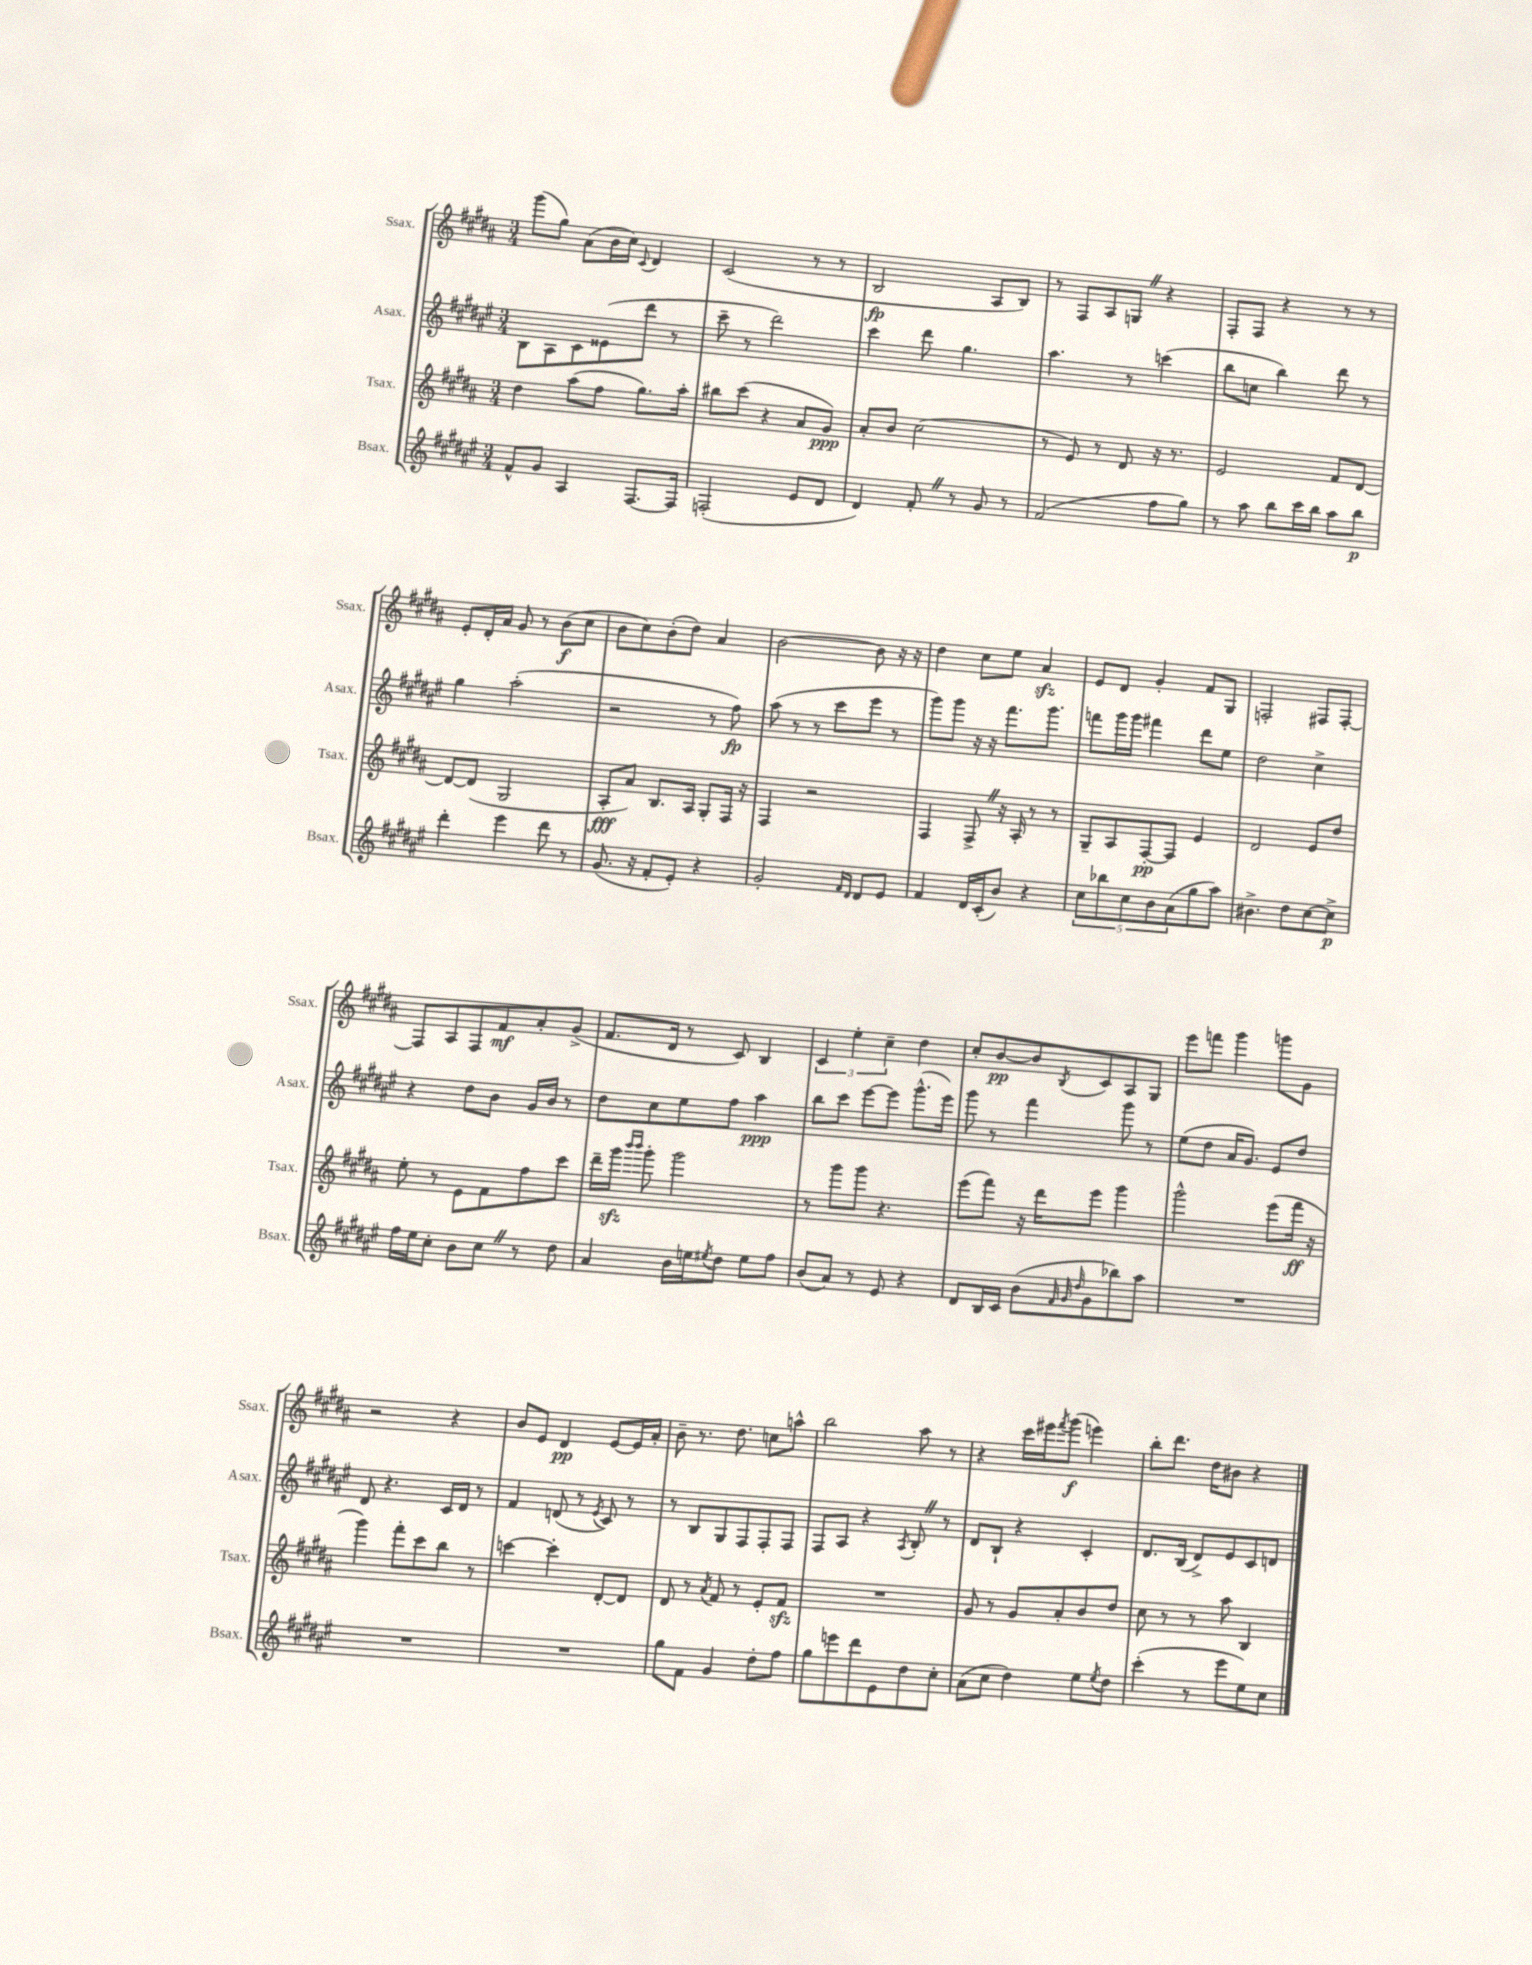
<<
\new StaffGroup <<
\new Staff = "s0" \with { instrumentName = "Ssax." shortInstrumentName = "Ssax." } {
    \clef treble \key b \major \numericTimeSignature \time 3/4
    gis'''8( gis''8) ais'8( b'16 cis''16) \appoggiatura { cis'8 } dis'4 |
    cis'2( r8 r8 |
    b2\fp ais8 b8) |
    r8 fis8 ais8 g8 \once \override BreathingSign.text = \markup { \musicglyph "scripts.caesura.straight" } \breathe r4 |
    fis8-. fis8 r4 r8 r8 |
    e'8-. dis'16-. ais'16 gis'8 r8 b'8\f( cis''8 |
    b'8 cis''8) b'8-.( dis''8) ais'4 |
    b'2~ b'8 r16 r16 |
    dis''4 cis''8 e''8 ais'4\sfz |
    e'8 dis'8 gis'4-. fis'8 gis8 |
    f2-. fis8 fis8~-. |
    fis8 ais8 fis8 fis'8\mf ais'8-. gis'8->( |
    fis'8. dis'16 r8 cis'8) b4 |
    \tuplet 3/2 { cis'4 e''4-. cis''4-- } dis''4 |
    cis''8-. b'8~\pp b'8 \acciaccatura { b8 } cis'8 ais8 gis8 |
    e'''8 f'''8 gis'''4 g'''8 gis'8 |
    r2 r4 |
    b'8 e'8 dis'4\pp e'8~ e'16 ais'16-. |
    b'8-- r8. dis''8. c''8 a''8-^ |
    b''2 ais''8 r8 |
    r4 cis'''16 eis'''16 \acciaccatura { fis'''8 } gis'''8\f( e'''4) |
    b''8-. dis'''8. dis''16 bis'8 r4 \bar "|." |
}
\new Staff = "s1" \with { instrumentName = "Asax." shortInstrumentName = "Asax." } {
    \clef treble \key fis \major \numericTimeSignature \time 3/4
    b8 ais8 cis'8 eisis'8( dis'''8 r8 |
    cis'''8-- r8 dis'''2) |
    cis'''4 dis'''8 gis''4. |
    ais''4. r8 c'''4( |
    b''8 c''8 b''4) dis'''8 r8 |
    gis''4 ais''2-.( |
    r2 r8 fis''8\fp) |
    ais''8( r8 r8 cis'''8 eis'''8 r8 |
    gis'''8) gis'''8 r16 r16 fis'''8. gis'''8. |
    f'''8 gis'''16 gis'''16 fis'''4 dis'''8 eis''8 |
    dis''2 cis''4-> |
    r4 dis''8 b'8 gis'16 b'16 r8 |
    dis''8 cis''8 eis''8 fis''8 ais''4\ppp |
    b''8 cis'''8 eis'''8~ eis'''8 gis'''8.-^( eis'''16) |
    gis'''8 r8 fis'''4 gis'''8 r8 |
    eis''8( dis''8 ais'16 gis'8.) eis'8 dis''8 |
    dis'8 r4. cis'16 dis'16 r8 |
    fis'4 d'8( r8 \acciaccatura { eis'8 } cis'8) r8 |
    r8 b8 gis8 fis8 fis8-. fis8 |
    fis8 ais8 r4 \acciaccatura { ais8 } b8-. \once \override BreathingSign.text = \markup { \musicglyph "scripts.caesura.straight" } \breathe r8 |
    dis'8 b8-! r4 cis'4-. |
    dis'8. b16( dis'8->) eis'8 cis'8 d'8 \bar "|." |
}
\new Staff = "s2" \with { instrumentName = "Tsax." shortInstrumentName = "Tsax." } {
    \clef treble \key b \major \numericTimeSignature \time 3/4
    dis''4 ais''8( fis''8 gis''8.) ais''16-. |
    bis''8 cis'''8( r4 ais'8 gis'8\ppp) |
    ais'8-. b'8 cis''2( |
    r8 e'8) r8 dis'8 r16 r8. |
    e'2 fis'8 dis'8~ |
    dis'8~ dis'8( gis2 |
    ais8-.\fff ais'8) b8. ais16 gis8-. fis16 r16 |
    fis4 r2 |
    fis4 fis8-> \once \override BreathingSign.text = \markup { \musicglyph "scripts.caesura.straight" } \breathe r16 ais16-. r8 r8 |
    gis8-- ais8 fis8~-.\pp fis8 e'4 |
    dis'2 e'8 dis''8 |
    e''8-. r8 e'8 fis'8 fis''8 cis'''8 |
    dis'''16-- gis'''16\sfz \grace { b'''16 b'''16 } gis'''8-. gis'''2 |
    r8 gis'''8 gis'''8 r4. |
    e'''8( fis'''8) r16 dis'''16 e'''8 gis'''4 |
    gis'''2-^ e'''8( fis'''16\ff r16 |
    gis'''4) fis'''8-. cis'''8 b''8 r8 |
    c'''4~ c'''4-. dis'8~-. dis'8 |
    dis'8 r8 \acciaccatura { ais'8 } fis'8 r8 e'8-. fis'8\sfz |
    R2. |
    gis'8 r8 gis'8 ais'8-. b'8 dis''8 |
    cis''8 r8 r8 ais''8 b4 \bar "|." |
}
\new Staff = "s3" \with { instrumentName = "Bsax." shortInstrumentName = "Bsax." } {
    \clef treble \key fis \major \numericTimeSignature \time 3/4
    fis'8-^ gis'8 ais4 fis8.~ fis16 |
    f2-.( eis'8 dis'8 |
    dis'4) fis'8-. \once \override BreathingSign.text = \markup { \musicglyph "scripts.caesura.straight" } \breathe r8 gis'8 r8 |
    fis'2( fis''8 gis''8) |
    r8 ais''8 b''8 cis'''16 b''16 ais''8 b''8\p |
    dis'''4-. eis'''4 dis'''8 r8 |
    gis'8.( r16 fis'8-. eis'8-.) r4 |
    gis'2-. \grace { fis'16 dis'16 } dis'8 eis'8 |
    fis'4 dis'16 cis'16-.( b'8) r4 |
    \tuplet 5/4 { cis''8 bes''8 cis''8 b'8 ais'8( } gis''8 ais''8) |
    bis'4.-> dis''8 cis''8~ cis''8->\p |
    fis''16 eis''16 cis''8-. b'8 cis''8 \once \override BreathingSign.text = \markup { \musicglyph "scripts.caesura.straight" } \breathe r8 dis''8 |
    ais'4 b'16 e''16 \acciaccatura { eis''8 } dis''8 eis''8 fis''8 |
    b'8( ais'8) r8 eis'8 r4 |
    dis'8 b16 cis'16 b'8( \grace { fis'32 gis'32 dis''32 } gis'8 bes''8) ais''8 |
    R2. |
    R2. |
    R2. |
    gis''8 fis'8 gis'4 dis''8-. fis''8 |
    gis''8 e'''8 dis'''8 eis'8 dis''8 cis''8-. |
    ais'8( cis''8 dis''4) eis''8 \acciaccatura { eis''8 } dis''8 |
    cis'''4-.( r8 eis'''8 eis''8) cis''8 \bar "|." |
}
>>
>>
\layout { \context { \Score \remove "Bar_number_engraver" } }
